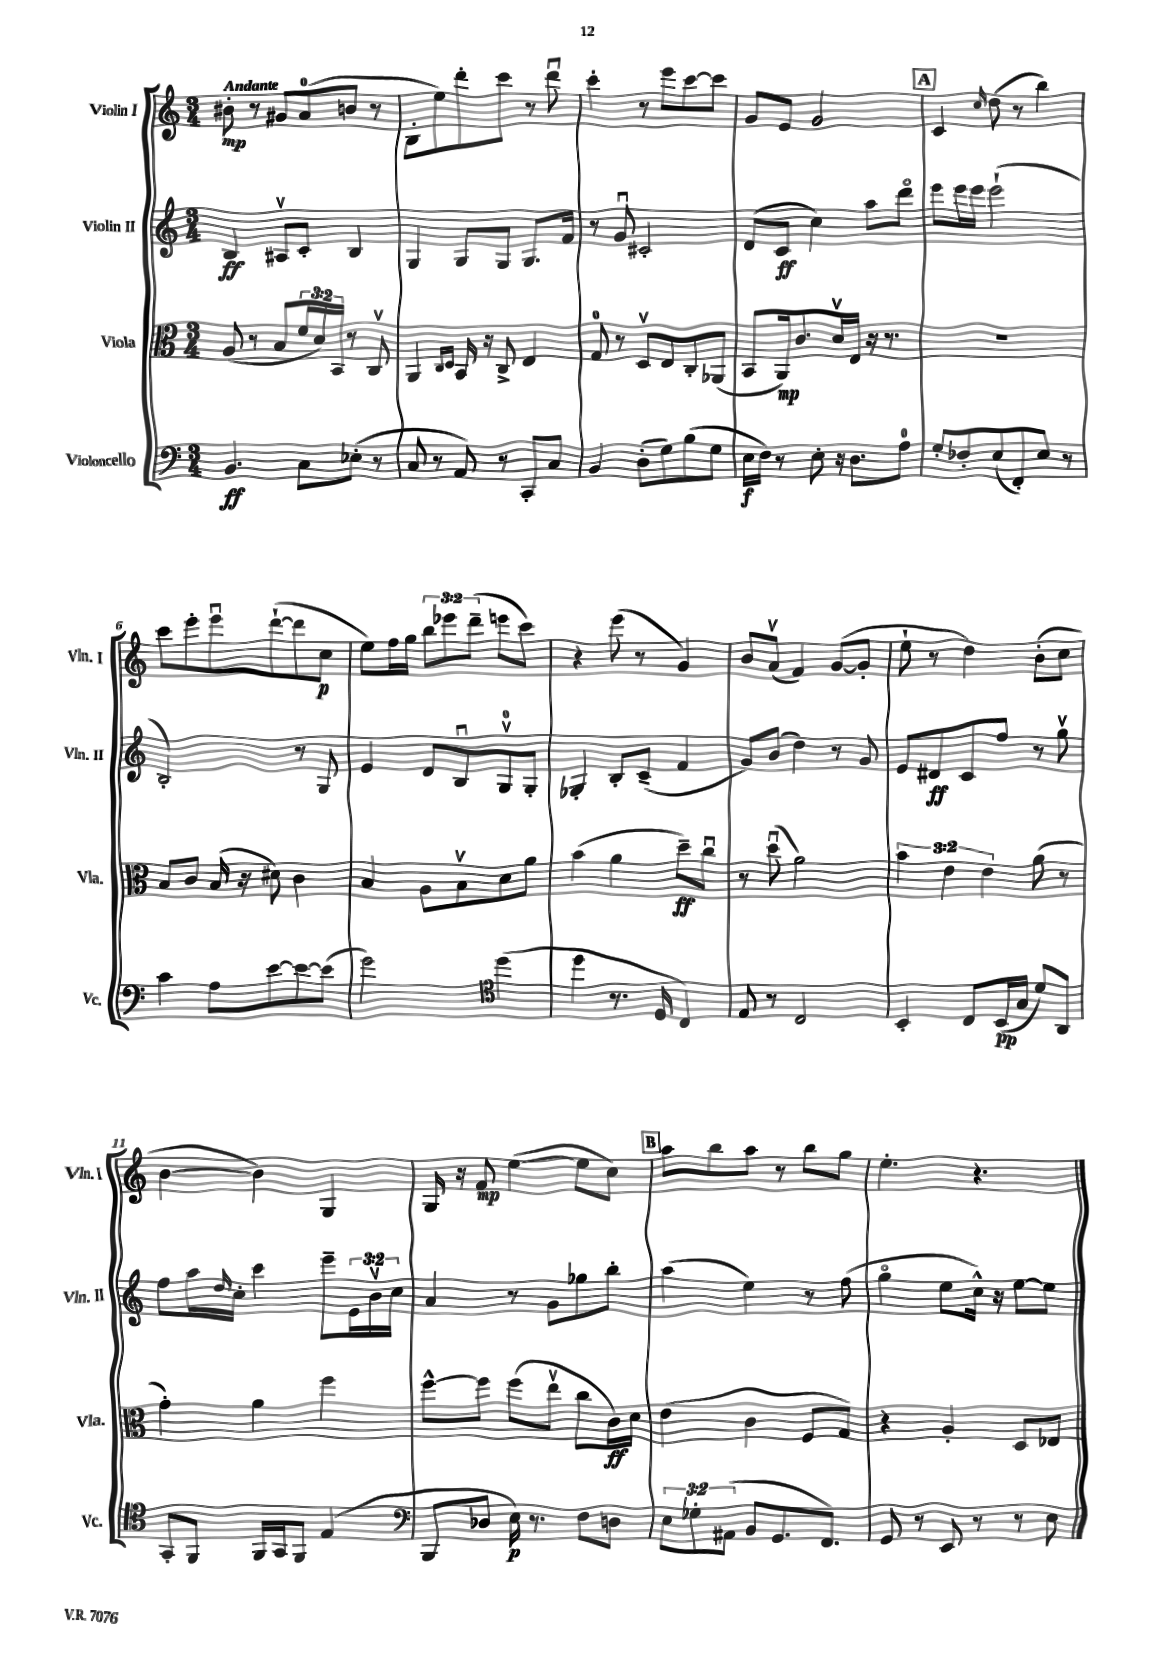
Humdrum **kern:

**kern	**dynam	**kern	**dynam	**kern	**dynam	**kern	**dynam
*part4	*part4	*part3	*part3	*part2	*part2	*part1	*part1
*staff4	*staff4	*staff3	*staff3	*staff2	*staff2	*staff1	*staff1
*I"Violoncello	*	*I"Viola	*	*I"Violin II	*	*I"Violin I	*
*I'Vc.	*	*I'Vla.	*	*I'Vln. II	*	*I'Vln. I	*
*clefF4	*	*clefC3	*	*clefG2	*	*clefG2	*
*k[]	*	*k[]	*	*k[]	*	*k[]	*
*M3/4	*	*M3/4	*	*M3/4	*	*M3/4	*
=1	=1	=1	=1	=1	=1	=1	=1
!	!	!	!	!	!	!LO:TX:a:B:t=Andante	!
4.BB/	ff	(8A/	.	4B/	ff	8b#X'\	mp
.	.	8r	.	.	.	8r	.
.	.	8B/L	.	8A#Xv/L	.	8g#X/L	.
8C\L	.	24f/L	.	8c'/J	.	(8a/	.
.	.	24d/)	.	.	.	.	.
.	.	24BB/JJ	.	.	.	.	.
(8E-X'\J	.	8r	.	4B/	.	8bn/J	.
8r	.	8Cv/	.	.	.	8r	.
=2	=2	=2	=2	=2	=2	=2	=2
8C/	.	4AA/	.	4G/	.	8B'\L	.
8r	.	.	.	.	.	8ee\)	.
.	.	16qqC/LL	.	.	.	.	.
.	.	16qqD/JJ	.	.	.	.	.
8AA/)	.	16BB/	.	8G/L	.	8ddd'\	.
.	.	16r	.	.	.	.	.
8r	.	8C^/	.	8G/J	.	8ccc\J	.
8CC'/L	.	4E/	.	8.G/L	.	8r	.
8C/J	.	.	.	.	.	8dddu\	.
.	.	.	.	16f/Jk	.	.	.
=3	=3	=3	=3	=3	=3	=3	=3
4BB/	.	8G/	.	8r	.	4ccc'\	.
.	.	8r	.	8gu/	.	.	.
(8D'\L	.	8Dv/L	.	2c#X'/	.	8r	.
8G\)	.	8E/	.	.	.	8eee\L	.
(8B\	.	8C'/	.	.	.	[8ccc\	.
8G\J	.	(8AA-X/J	.	.	.	8ccc\J]	.
=4	=4	=4	=4	=4	=4	=4	=4
16E\LL	f	8BB/L	.	(8d/L	.	8g/L	.
16F\JJ)	.	.	.	.	.	.	.
8r	.	16AA/k)	mp	8c/J	ff	8e/J	.
.	.	8.c/	.	.	.	.	.
8E'\	.	.	.	4cc\)	.	2g/	.
16r	.	16dv/L	.	.	.	.	.
8.D\L	.	16E/JJ	.	.	.	.	.
.	.	16r	.	8aa\L	.	.	.
.	.	8.r	.	.	.	.	.
8A\J	.	.	.	8ddd\J	.	.	.
!!LO:REH:place=s1:t=A
=5	=5	=5	=5	=5	=5	=5	=5
8G'/L	.	2.r	.	8eee\L	.	4c/	.
8F-X'/	.	.	.	16eee\L	.	.	.
.	.	.	.	16eee\JJ	.	.	.
.	.	.	.	.	.	16qqcc/	.
(8E/	.	.	.	(2eee`\	.	(8dd\	.
8FF'/)	.	.	.	.	.	8r	.
8E/J	.	.	.	.	.	4bb\)	.
8r	.	.	.	.	.	.	.
!!LO:LB:g=z
=6	=6	=6	=6	=6	=6	=6	=6
4c\	.	8B/L	.	2B'/)	.	8ccc\L	.
.	.	8c/J	.	.	.	8eee'\	.
8A\L	.	(16B/	.	.	.	8eeeu\	.
.	.	16r	.	.	.	.	.
[8e\	.	8d#X\)	.	.	.	([8ddd`\	.
8e\_	.	4c\	.	8r	.	8ddd\]	.
(8e\J]	.	.	.	8G/	.	8cc\J	p
=7	=7	=7	=7	=7	=7	=7	=7
2g\)	.	4B/	.	4e/	.	8ee\L)	.
.	.	.	.	.	.	16ff\L	.
.	.	.	.	.	.	16gg\JJ	.
.	.	8A\L	.	8d/L	.	12bb\L	.
.	.	.	.	.	.	12eee-X\	.
.	.	8Bv\	.	8Bu/	.	.	.
.	.	.	.	.	.	(12ddd~\J	.
*clefC4	*	*	*	*	*	*	*
(4dd\	.	8d\	.	8Gv/	.	8eeen\L	.
.	.	8a\J	.	8G'/J	.	8ccc\J)	.
=8	=8	=8	=8	=8	=8	=8	=8
4dd\	.	(4b\	.	4G-X'/	.	4r	.
8.r	.	4a\	.	8B'/L	.	(8eee\	.
.	.	.	.	(8c~/J	.	8r	.
16D/	.	.	.	.	.	.	.
4C/)	.	8dd~\L)	ff	4f/	.	4g/)	.
.	.	8ccu\J	.	.	.	.	.
=9	=9	=9	=9	=9	=9	=9	=9
8E/	.	8r	.	8g/L)	.	8b/L	.
8r	.	(8ddu\	.	(8b/J	.	(8av/J	.
2C/	.	2a\)	.	4dd\)	.	4f/)	.
.	.	.	.	8r	.	([8g/L	.
.	.	.	.	8g/	.	8g'/J]	.
=10	=10	=10	=10	=10	=10	=10	=10
4BB'/	.	6b\	.	8e/L	.	8ee`\	.
.	.	.	.	8d#X/	ff	8r	.
.	.	6e\	.	.	.	.	.
8C/L	.	.	.	8c/	.	4dd\)	.
.	.	6e\	.	.	.	.	.
(16BB/L	pp	.	.	8ff/J	.	.	.
16G/JJ	.	.	.	.	.	.	.
8d/L)	.	(8a\	.	8r	.	(8b'\L	.
8AA/J	.	8r	.	8ggv\	.	8cc\J	.
!!LO:LB:g=z
=11	=11	=11	=11	=11	=11	=11	=11
8GG'/L	.	4g'\)	.	8ff\L	.	[4b\	.
8FF/J	.	.	.	16aa\L	.	.	.
.	.	.	.	16qqdd/	.	.	.
.	.	.	.	16cc'\JJ	.	.	.
16FF/LL	.	4a\	.	4ccc\	.	4b\])	.
16GG/J	.	.	.	.	.	.	.
8FF/J	.	.	.	.	.	.	.
(4E/	.	4ff\	.	8eee~\L	.	4G/	.
.	.	.	.	24e\L	.	.	.
.	.	.	.	24bv\	.	.	.
.	.	.	.	24cc\JJ	.	.	.
=12	=12	=12	=12	=12	=12	=12	=12
*clefF4	*	*	*	*	*	*	*
8BBB/L	.	[8ff^^\L	.	4a/	.	16G/	.
.	.	.	.	.	.	16r	.
8D-X/J	.	8ff\J]	.	.	.	8f/	mp
16E\)	p	(8ff\L	.	8r	.	([4ee\	.
8.r	.	.	.	.	.	.	.
.	.	8eev\J	.	8g\L	.	.	.
8F\L	.	8cc\L	.	8gg-X\	.	8ee\L]	.
8Dn\J	.	16c\L)	ff	8bb'\J	.	8cc\J)	.
.	.	16d\JJ	.	.	.	.	.
!!LO:REH:place=s1:t=B
=13	=13	=13	=13	=13	=13	=13	=13
12E\L	.	(4e\	.	(4aa\	.	8aa\L	.
12G-X'\	.	.	.	.	.	.	.
.	.	.	.	.	.	8bb\	.
(12AA#X\J	.	.	.	.	.	.	.
8BB/L	.	4c\	.	4ee\)	.	8aa\J	.
8.GG/	.	.	.	.	.	8r	.
.	.	8F/L	.	8r	.	8bb\L	.
8.FF/J)	.	.	.	.	.	.	.
.	.	8G/J)	.	(8ff\	.	8gg\J	.
=14	=14	=14	=14	=14	=14	=14	=14
8GG/	.	4r	.	4gg\	.	4.ee'\	.
8r	.	.	.	.	.	.	.
8EE/	.	4A'/	.	8ee\L	.	.	.
8r	.	.	.	16cc^^\Jk)	.	4.r	.
.	.	.	.	16r	.	.	.
8r	.	8D/L	.	[8ee\L	.	.	.
8E\	.	8E-X/J	.	8ee\J]	.	.	.
==	==	==	==	==	==	==	==
*-	*-	*-	*-	*-	*-	*-	*-
